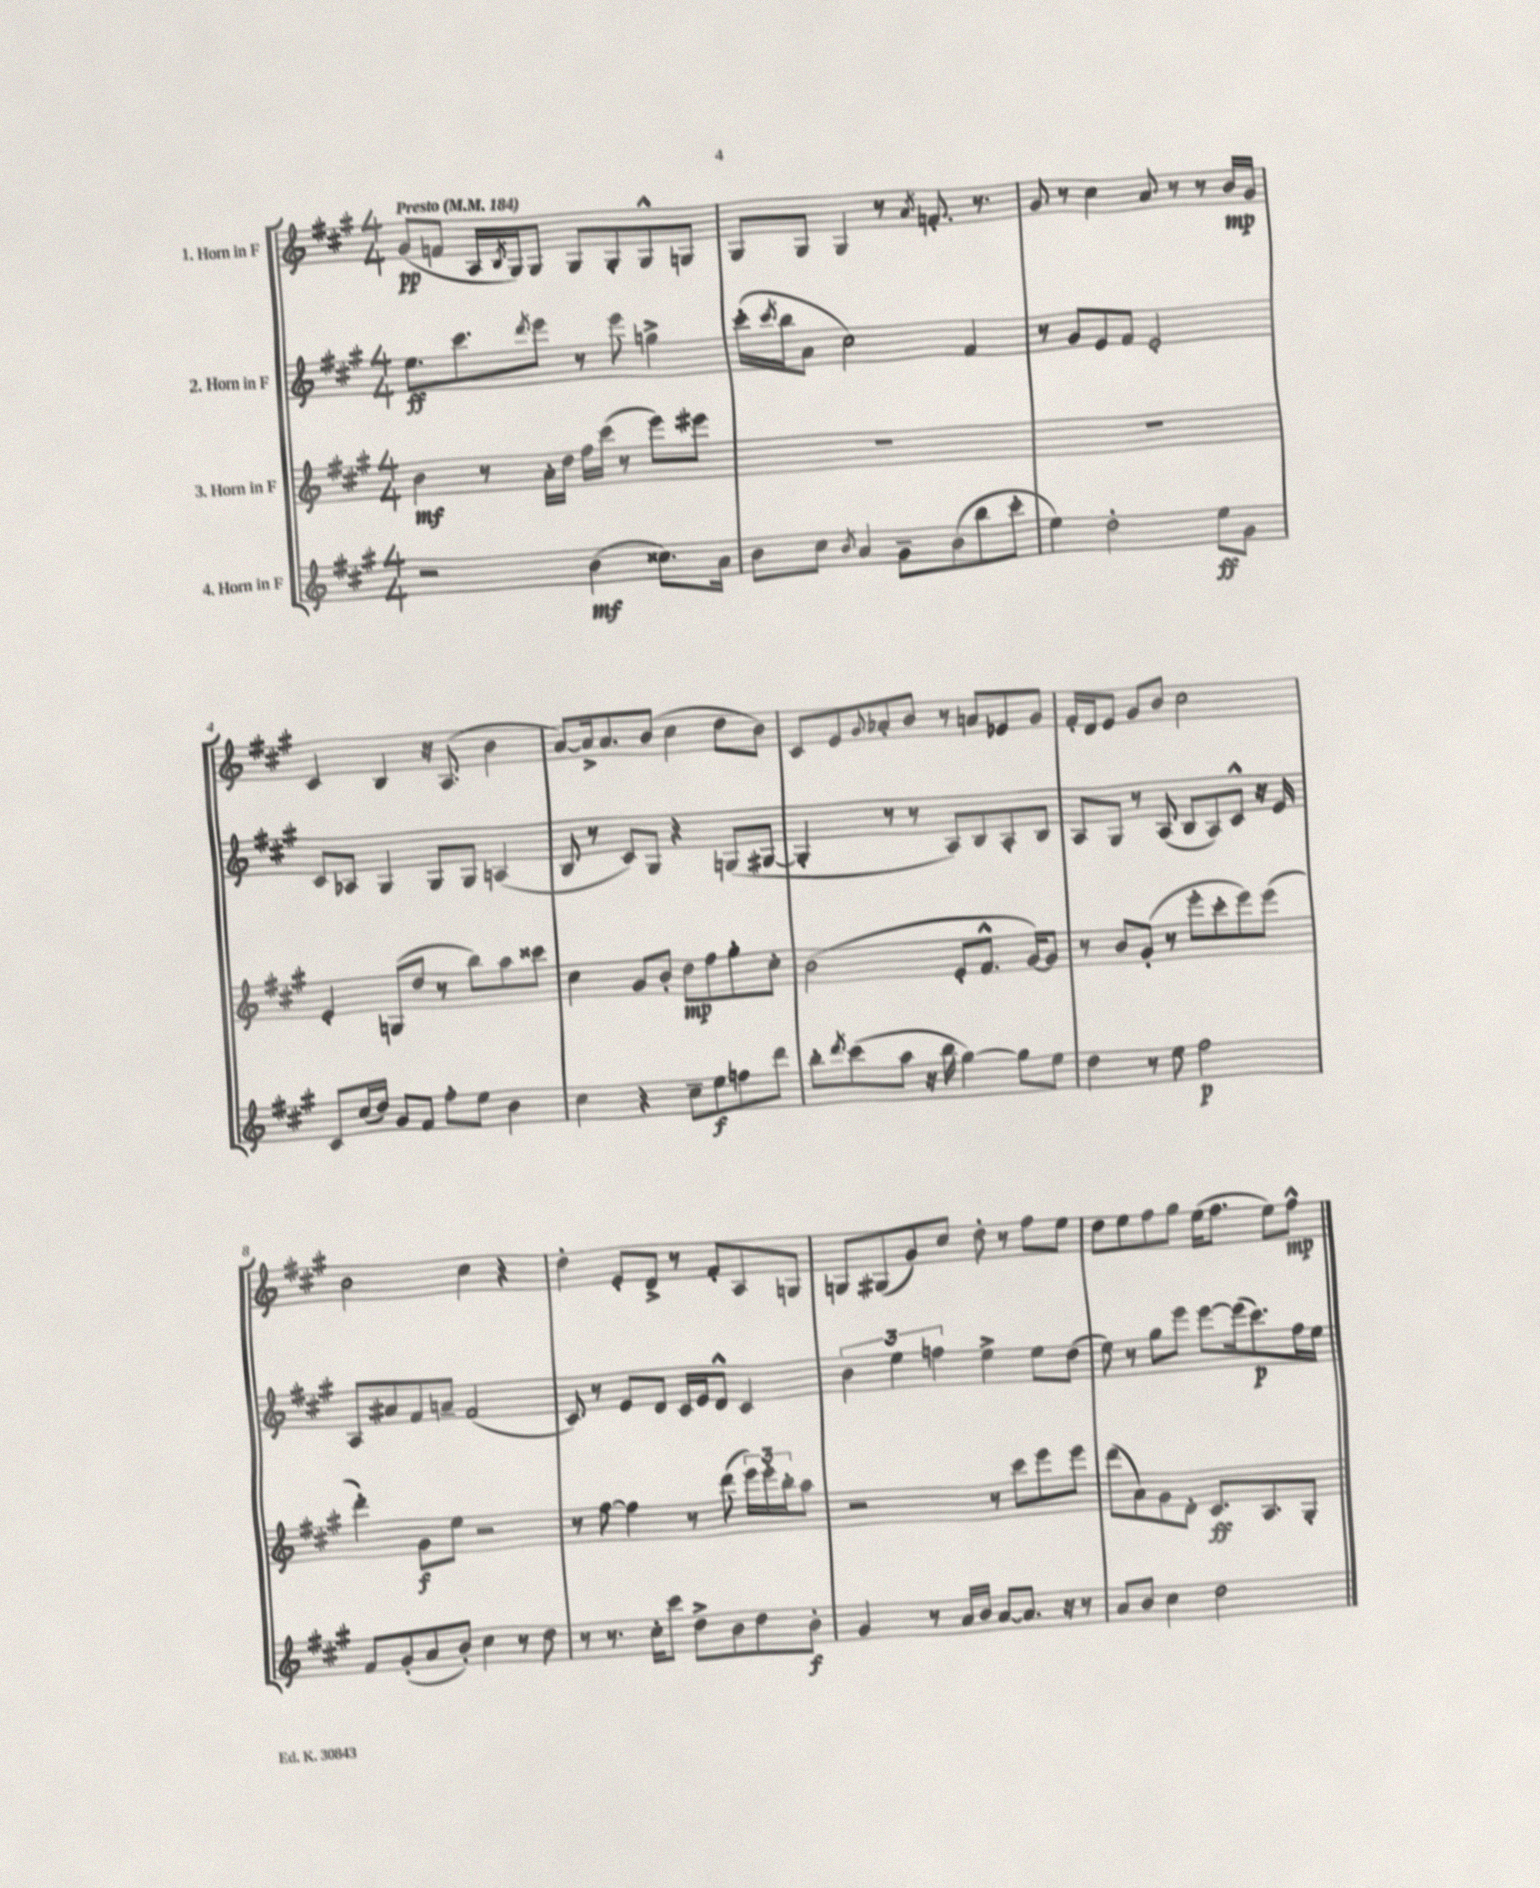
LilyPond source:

<<
\new StaffGroup <<
\new Staff = "s0" \with { instrumentName = "1. Horn in F" } {
    \clef treble \key a \major \numericTimeSignature \time 4/4 \tempo "Presto" 4 = 184
    gis'8\pp( f'8 a16 \acciaccatura { b8 } gis16) gis8 gis8 gis8-. gis8-^ g8 |
    gis8 gis8 gis4 r8 \acciaccatura { a'8 } f'8.-. r8. |
    gis'8 r8 cis''4 a'8 r8 r8 b'16\mp gis'16 |
    cis'4 b4 r16 a8.( b'4 |
    a'8~) a'16-> a'8. b'8( cis''4 d''8 b'8) |
    cis'8 e'8 \appoggiatura { gis'8 } aes'8-. b'8 r8 a'8 ees'8 gis'8 |
    fis'16-. d'16 e'8 gis'8 b'8 cis''2 |
    b'2 cis''4 r4 |
    d''4-. e'8-. d'8-> r8 fis'8-. a8 g8 |
    g8 gis8( gis'8) cis''8 d''8-. r8 fis''8 e''8 |
    d''8 e''8 fis''8 gis''8 e''16( fis''8. e''8) fis''8-^\mp \bar "|." |
}
\new Staff = "s1" \with { instrumentName = "2. Horn in F" } {
    \clef treble \key a \major \numericTimeSignature \time 4/4
    e''8.\ff cis'''8. \acciaccatura { d'''8 } e'''8 r8 e'''8 g''4-> |
    cis'''16-.( \acciaccatura { cis'''8 } b''16 a'8 cis''2) fis'4 |
    r8 gis'8 e'8 fis'8 e'2-. |
    cis'8 aes8 gis4 gis8 gis8 a4( |
    b8 r8 cis'8) gis8 r4 g8( gis8~ |
    gis4-. r8 r8 a8) b8 a8-. b8 |
    a8 gis8 r8 a8( b8 a8) cis'8-^ r16 e'16 |
    a8 ais'8 fis'8 a'8-- fis'2( |
    cis'8) r8 e'8 d'8 cis'16 e'16 d'8-^ cis'4 |
    \tuplet 3/2 { b'4 e''4 f''4 } e''4-> e''8 d''8( |
    e''8) r8 gis''8 e'''8 e'''8~ e'''16( cis'''8.\p) fis''16 e''16 \bar "|." |
}
\new Staff = "s2" \with { instrumentName = "3. Horn in F" } {
    \clef treble \key a \major \numericTimeSignature \time 4/4
    b'4\mf r8 a'16-. d''16 fis''16 cis'''16( r8 e'''8) eis'''8 |
    R1 |
    R1 |
    e'4-. g8( d''8 r8 b''8) a''8 cisis'''8 |
    cis''4 gis'8 b'8-. d''8\mp fis''8 gis''8-. cis''8-. |
    b'2( e'8-. fis'8.-^ gis'16~) gis'8 |
    r8 b'8 gis'8-.( r8 e'''8-. cis'''8-. e'''8) e'''8( |
    d'''4-.) gis'8\f e''8 r2 |
    r8 fis''8~ fis''4 r8 d'''8( \tuplet 3/2 { e'''16) e'''16-. b''16-. } a''8 |
    r2 r8 cis'''8 e'''8 e'''8 |
    d'''8( a'8) gis'8 d'8-. cis'8.\ff a8. gis8-. \bar "|." |
}
\new Staff = "s3" \with { instrumentName = "4. Horn in F" } {
    \clef treble \key a \major \numericTimeSignature \time 4/4
    r2 b'4\mf( cisis''8.) a'16 |
    b'8 cis''8 \acciaccatura { b'8 } a'4 gis'8-- b'8( b''8 cis'''8-. |
    e''4) d''2-. e''8\ff gis'8 |
    cis'8 cis''16( d''16) gis'8 fis'8 fis''8-. e''8 b'4 |
    cis''4 r4 cis''8-- e''8\f f''8 d'''8 |
    b''8-. \acciaccatura { d'''8 } cis'''8( a''8 r16 b''16 gis''4~) gis''8 e''8 |
    d''4 r8 e''8 fis''2\p |
    fis'8 gis'8-.( a'8 b'8-.) cis''4 r8 d''8 |
    r8 r8. cis''16-. cis'''8 d''8-> b'8 d''8 b'8-.\f |
    gis'4 r8 a'16 b'16 a'8~ a'8. r16 r8 |
    a'8 b'8 cis''4 d''2 \bar "|." |
}
>>
>>
